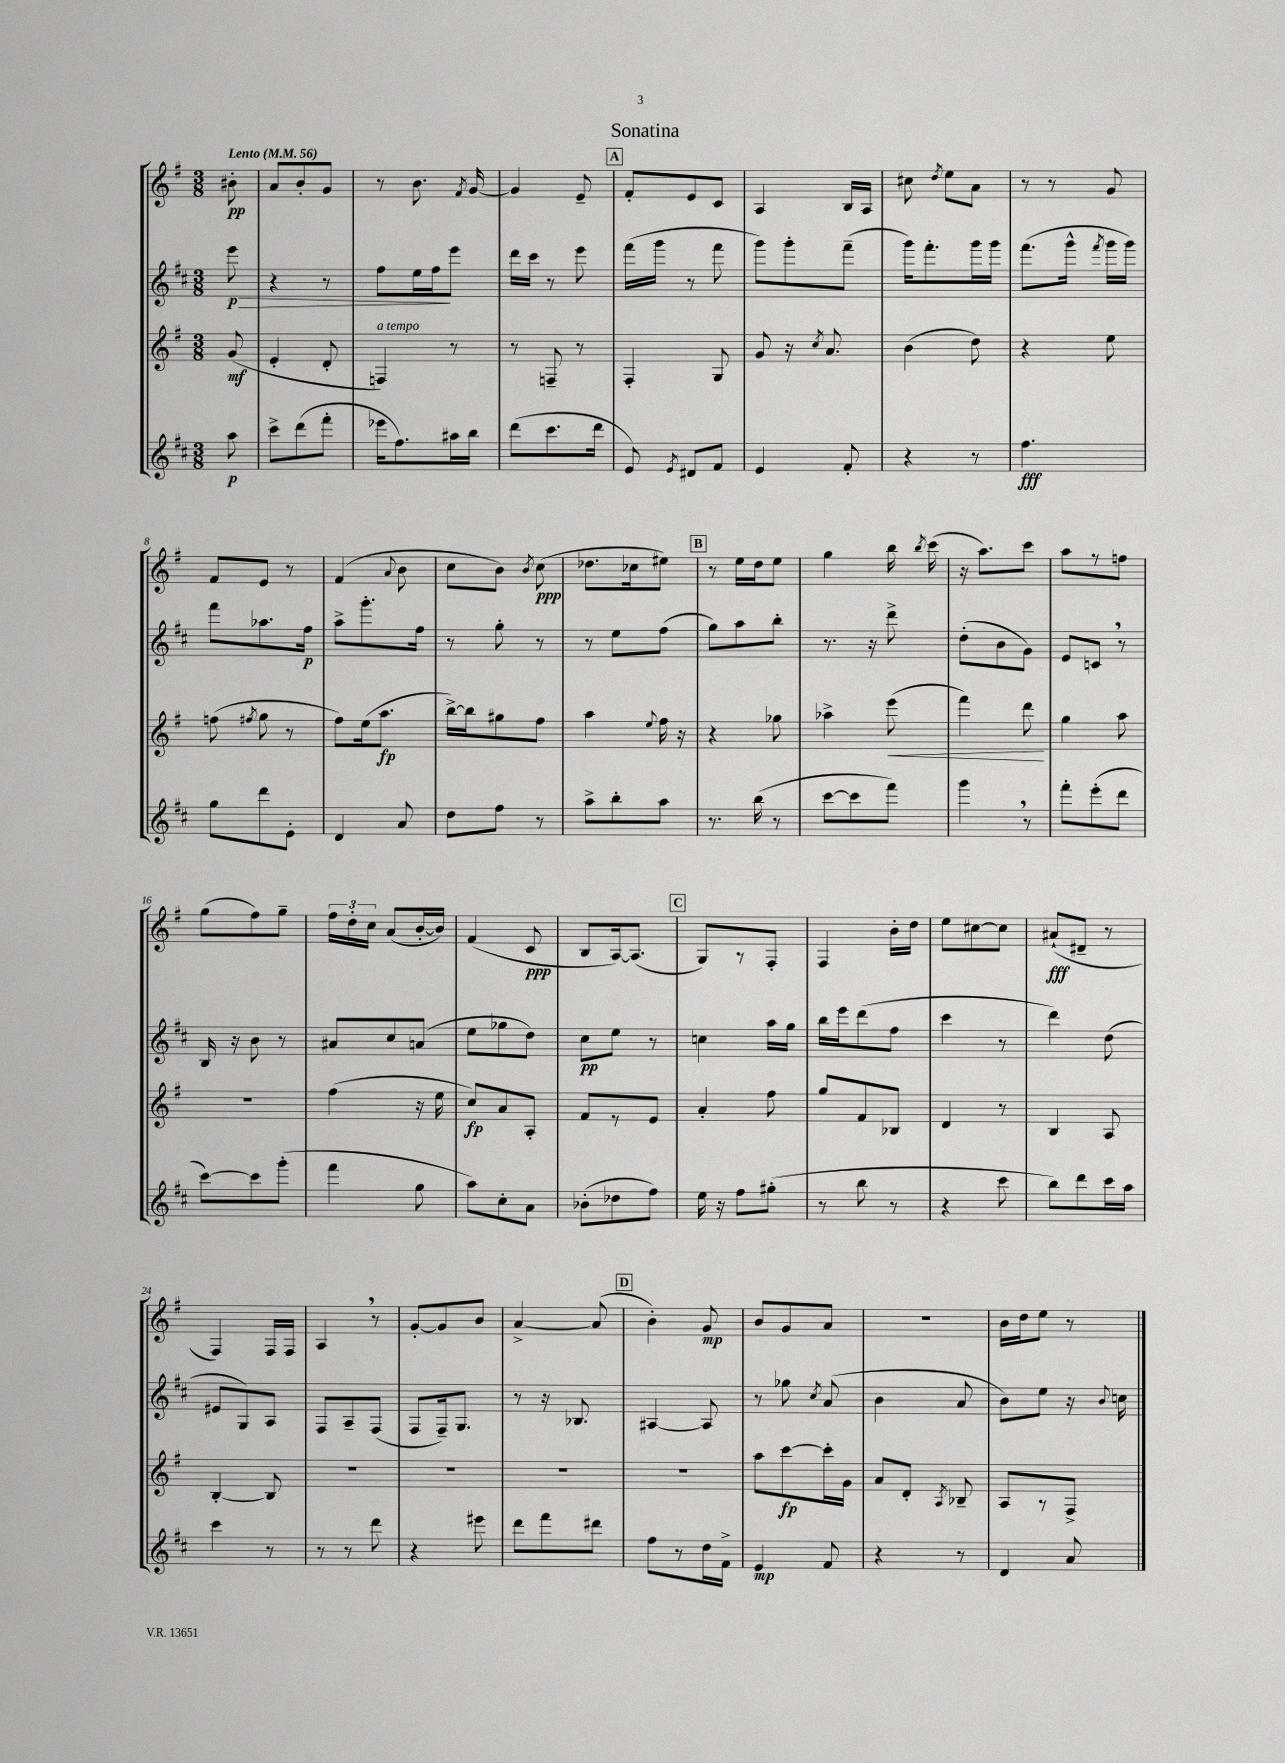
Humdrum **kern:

**kern	**dynam	**kern	**dynam	**kern	**dynam	**kern	**dynam
*part4	*part4	*part3	*part3	*part2	*part2	*part1	*part1
*staff4	*staff4	*staff3	*staff3	*staff2	*staff2	*staff1	*staff1
*clefG2	*	*clefG2	*	*clefG2	*	*clefG2	*
*k[f#c#]	*	*k[f#]	*	*k[f#c#]	*	*k[f#]	*
*M3/8	*	*M3/8	*	*M3/8	*	*M3/8	*
*MM56	*	*MM56	*	*MM56	*	*MM56	*
=	=	=	=	=	=	=	=
!	!	!	!	!	!	!LO:TX:a:B:t=Lento	!
!	!	!	!	!	!LO:HP:b	!	!
8aa\	p	(8g/	mf	8eee\	> p	8b#X'\	pp
=1	=1	=1	=1	=1	=1	=1	=1
8ccc#^\L	.	4e'/	.	4r	.	8a/L	.
(8ddd\	.	.	.	.	.	8b'/	.
8fff#'\J	.	8d'/	.	8r	.	8g/J	.
=2	=2	=2	=2	=2	=2	=2	=2
!	!	!LO:TX:a:i:t=a tempo	!	!	!	!	!
16eee-X\KL	.	4Fn/)	.	8ff#\L	.	8r	.
8.ff#\)	.	.	.	.	.	.	.
.	.	.	.	16ee\L	.	8.b\	.
.	.	.	.	16ff#\J	.	.	.
16aa#X\L	.	8r	.	8eee\J	]	.	.
.	.	.	.	.	.	8qf#/	.
16bb\JJ	.	.	.	.	.	[16g/	.
=3	=3	=3	=3	=3	=3	=3	=3
(8ddd\L	.	8r	.	16ddd\LL	.	4g/]	.
.	.	.	.	16ccc#\JJ	.	.	.
8.ccc#\	.	8Fn~/	.	8r	.	.	.
.	.	8r	.	8eee\	.	8e~/	.
16ddd\Jk	.	.	.	.	.	.	.
!!LO:REH:place=s1:t=A
=4	=4	=4	=4	=4	=4	=4	=4
8e/)	.	4F#'/	.	(16fff#\LL	.	8f#'/L	.
.	.	.	.	16ggg\JJ	.	.	.
8qe/	.	.	.	.	.	.	.
8d#X/L	.	.	.	8r	.	8e/	.
8f#/J	.	8G/	.	8fff#\	.	8c/J	.
=5	=5	=5	=5	=5	=5	=5	=5
4e/	.	8g/	.	8ggg\L)	.	4A/	.
.	.	16r	.	8ggg'\	.	.	.
.	.	8qcc/	.	.	.	.	.
.	.	8.a/	.	.	.	.	.
8f#'/	.	.	.	(8fff#~\J	.	16B/LL	.
.	.	.	.	.	.	16A/JJ	.
=6	=6	=6	=6	=6	=6	=6	=6
4r	.	(4b\	.	16ggg\KL)	.	8cc#X\	.
.	.	.	.	8.fff#'\	.	.	.
.	.	.	.	.	.	8qdd/	.
.	.	.	.	.	.	8ee\L	.
8r	.	8dd\)	.	16ggg\L	.	8a\J	.
.	.	.	.	16ggg\JJ	.	.	.
=7	=7	=7	=7	=7	=7	=7	=7
4.ff#\	fff	4r	.	(8.fff#\L	.	8r	.
.	.	.	.	.	.	8r	.
.	.	.	.	16ggg^^\Jk	.	.	.
.	.	.	.	8qfff#/	.	.	.
.	.	8ee\	.	16ggg\LL	.	8g/	.
.	.	.	.	16ggg\JJ)	.	.	.
!!LO:LB:g=z
=8	=8	=8	=8	=8	=8	=8	=8
8gg\L	.	(8ffn\	.	8fff#\L	.	8f#/L	.
.	.	8qff#X/	.	.	.	.	.
8ddd\	.	8gg\	.	8.aa-X\	.	8e/J	.
8e'\J	.	8r	.	.	.	8r	.
.	.	.	.	16ff#\Jk	p	.	.
=9	=9	=9	=9	=9	=9	=9	=9
4d/	.	8ff#\L)	.	8aa^\L	.	(4f#/	.
.	.	(16ee\k	.	8.ggg'\	.	.	.
.	.	8.aa\J	fp	.	.	.	.
.	.	.	.	.	.	8qqa/	.
8a/	.	.	.	.	.	8b\	.
.	.	.	.	16ff#\Jk	.	.	.
=10	=10	=10	=10	=10	=10	=10	=10
8dd\L	.	[16bb^\LL)	.	8r	.	8cc\L	.
.	.	16bb\J]	.	.	.	.	.
8ff#\J	.	8gg#X\	.	8gg'\	.	8b\J)	.
.	.	.	.	.	.	8qb/	.
8r	.	8ff#\J	.	8r	.	(8cc\	ppp
=11	=11	=11	=11	=11	=11	=11	=11
8aa^\L	.	4aa\	.	8r	.	8.dd-X\L	.
8bb'\	.	.	.	8ee\L	.	.	.
.	.	.	.	.	.	16cc-X\k	.
.	.	8qqee/	.	.	.	.	.
8aa\J	.	16ff#\	.	(8ff#\J	.	8ee#X\J)	.
.	.	16r	.	.	.	.	.
!!LO:REH:place=s1:t=B
=12	=12	=12	=12	=12	=12	=12	=12
8.r	.	4r	.	8gg\L)	.	8r	.
.	.	.	.	8aa\	.	16ee\LL	.
(16bb\	.	.	.	.	.	16dd\J	.
8r	.	8gg-X\	.	8bb'\J	.	8ee\J	.
=13	=13	=13	=13	=13	=13	=13	=13
[8ccc#\L	.	4aa-X^\	.	8.r	.	4gg\	.
8ccc#\]	.	.	.	.	.	.	.
.	.	.	.	16r	.	.	.
!	!	!	!LO:HP:b	!	!	!	!
8fff#\J)	.	(8eee\	<	8ddd^\	.	16bb\	.
.	.	.	.	.	.	8qbb/	.
.	.	.	.	.	.	(16ccc\	.
=14	=14	=14	=14	=14	=14	=14	=14
4ggg,\	.	4fff#\)	.	(8dd'\L	.	16r	.
.	.	.	.	.	.	8.aa\L)	.
.	.	.	.	8b\	.	.	.
8r	.	8ddd\	.	8g\J)	.	8ccc\J	.
.	.	.	[	.	.	.	.
=15	=15	=15	=15	=15	=15	=15	=15
8fff#'\L	.	4gg\	.	8e/L	.	8aa\L	.
(8eee'\	.	.	.	8cn,/J	.	8r	.
8ddd\J	.	8aa\	.	8r	.	8ffn\J	.
!!LO:LB:g=z
=16	=16	=16	=16	=16	=16	=16	=16
[8ccc#\L)	.	4.r	.	16B/	.	(8gg\L	.
.	.	.	.	16r	.	.	.
8ccc#\]	.	.	.	8b\	.	8ff#\)	.
(8ggg'\J	.	.	.	8r	.	8gg~\J	.
=17	=17	=17	=17	=17	=17	=17	=17
4fff#\	.	(4ff#\	.	8a#X/L	.	24ff#\LL	.
.	.	.	.	.	.	24dd'\	.
.	.	.	.	.	.	24cc\JJ	.
.	.	.	.	8cc#/	.	(8a/L	.
8gg\	.	16r	.	(8an/J	.	[16b'/L	.
.	.	16ee\	.	.	.	16b/JJ])	.
=18	=18	=18	=18	=18	=18	=18	=18
8aa\L)	.	8cc/L)	fp	8ee\L	.	(4f#/	.
8cc#'\	.	8a/	.	8gg-X\	.	.	.
8a\J	.	8A'/J	.	8dd\J)	.	8c/	ppp
=19	=19	=19	=19	=19	=19	=19	=19
(8b-X'\L	.	8f#/L	.	8cc#\L	pp	8B/L	.
8dd-X\	.	8r	.	8ee\J	.	[16A/k)	.
.	.	.	.	.	.	(8.A/J]	.
8ff#\J)	.	8e/J	.	8r	.	.	.
!!LO:REH:place=s1:t=C
=20	=20	=20	=20	=20	=20	=20	=20
16ee\	.	4a'/	.	4ccn\	.	8G/L)	.
16r	.	.	.	.	.	.	.
8ff#\L	.	.	.	.	.	8r	.
(8gg#X'\J	.	8ff#\	.	16aa\LL	.	8F#'/J	.
.	.	.	.	16gg\JJ	.	.	.
=21	=21	=21	=21	=21	=21	=21	=21
8r	.	8gg/L	.	16bb\LL	.	4F#/	.
.	.	.	.	16eee\J	.	.	.
8bb\	.	8f#/	.	(8ddd\	.	.	.
8r	.	8B-X/J	.	8ff#\J	.	16b'\LL	.
.	.	.	.	.	.	16dd\JJ	.
=22	=22	=22	=22	=22	=22	=22	=22
4r	.	4d/	.	4ccc#\	.	8ee\L	.
.	.	.	.	.	.	[8cc#X\	.
8ccc#\	.	8r	.	8r	.	8cc#\J]	.
=23	=23	=23	=23	=23	=23	=23	=23
8bb\L)	.	4B/	.	4ddd\)	.	(8a#X`/L	fff
8ddd\	.	.	.	.	.	8d#X~/J	.
16ccc#\L	.	8A/	.	(8dd\	.	8r	.
16aa\JJ	.	.	.	.	.	.	.
!!LO:LB:g=z
=24	=24	=24	=24	=24	=24	=24	=24
4ccc#\	.	[4B'/	.	8e#X/L	.	4F#/)	.
.	.	.	.	8G/)	.	.	.
8r	.	8B/]	.	8A/J	.	16F#/LL	.
.	.	.	.	.	.	16F#/JJ	.
=25	=25	=25	=25	=25	=25	=25	=25
8r	.	4.r	.	8F#/L	.	4A,/	.
8r	.	.	.	8A~/	.	.	.
8ddd\	.	.	.	(8F#/J	.	8r	.
=26	=26	=26	=26	=26	=26	=26	=26
4r	.	4.r	.	8F#/L	.	[8g'/L	.
.	.	.	.	16F#~/k)	.	8g/]	.
.	.	.	.	8.G/J	.	.	.
8eee#X\	.	.	.	.	.	8b/J	.
=27	=27	=27	=27	=27	=27	=27	=27
8ddd\L	.	4.r	.	8r	.	[4a^/	.
8fff#\	.	.	.	16r	.	.	.
.	.	.	.	8.B-X/	.	.	.
8ddd#X\J	.	.	.	.	.	(8a/]	.
!!LO:REH:place=s1:t=D
=28	=28	=28	=28	=28	=28	=28	=28
8ff#\L	.	4.r	.	[4A#X/	.	4b'\)	.
8r	.	.	.	.	.	.	.
16dd\L	.	.	.	8A#/]	.	8g/	mp
16f#^\JJ	.	.	.	.	.	.	.
=29	=29	=29	=29	=29	=29	=29	=29
4e/	mp	8aa\L	.	8r	.	8b/L	.
.	.	[8ccc\	fp	8gg-X\	.	8g/	.
.	.	.	.	8qcc#/	.	.	.
8f#/	.	16ccc'\L]	.	(8a/	.	8a/J	.
.	.	16g\JJ	.	.	.	.	.
=30	=30	=30	=30	=30	=30	=30	=30
4r	.	8a/L	.	4b\	.	4.r	.
.	.	8d'/J	.	.	.	.	.
.	.	8qA/	.	.	.	.	.
8r	.	8B-X~/	.	8a/	.	.	.
=31	=31	=31	=31	=31	=31	=31	=31
4d/	.	8A/L	.	8b\L)	.	16b\LL	.
.	.	.	.	.	.	16dd\J	.
.	.	8r	.	8ee\J	.	8ee\J	.
8a/	.	8F#^/J	.	16r	.	8r	.
.	.	.	.	8qqb/	.	.	.
.	.	.	.	16ccn\	.	.	.
==	==	==	==	==	==	==	==
*-	*-	*-	*-	*-	*-	*-	*-
